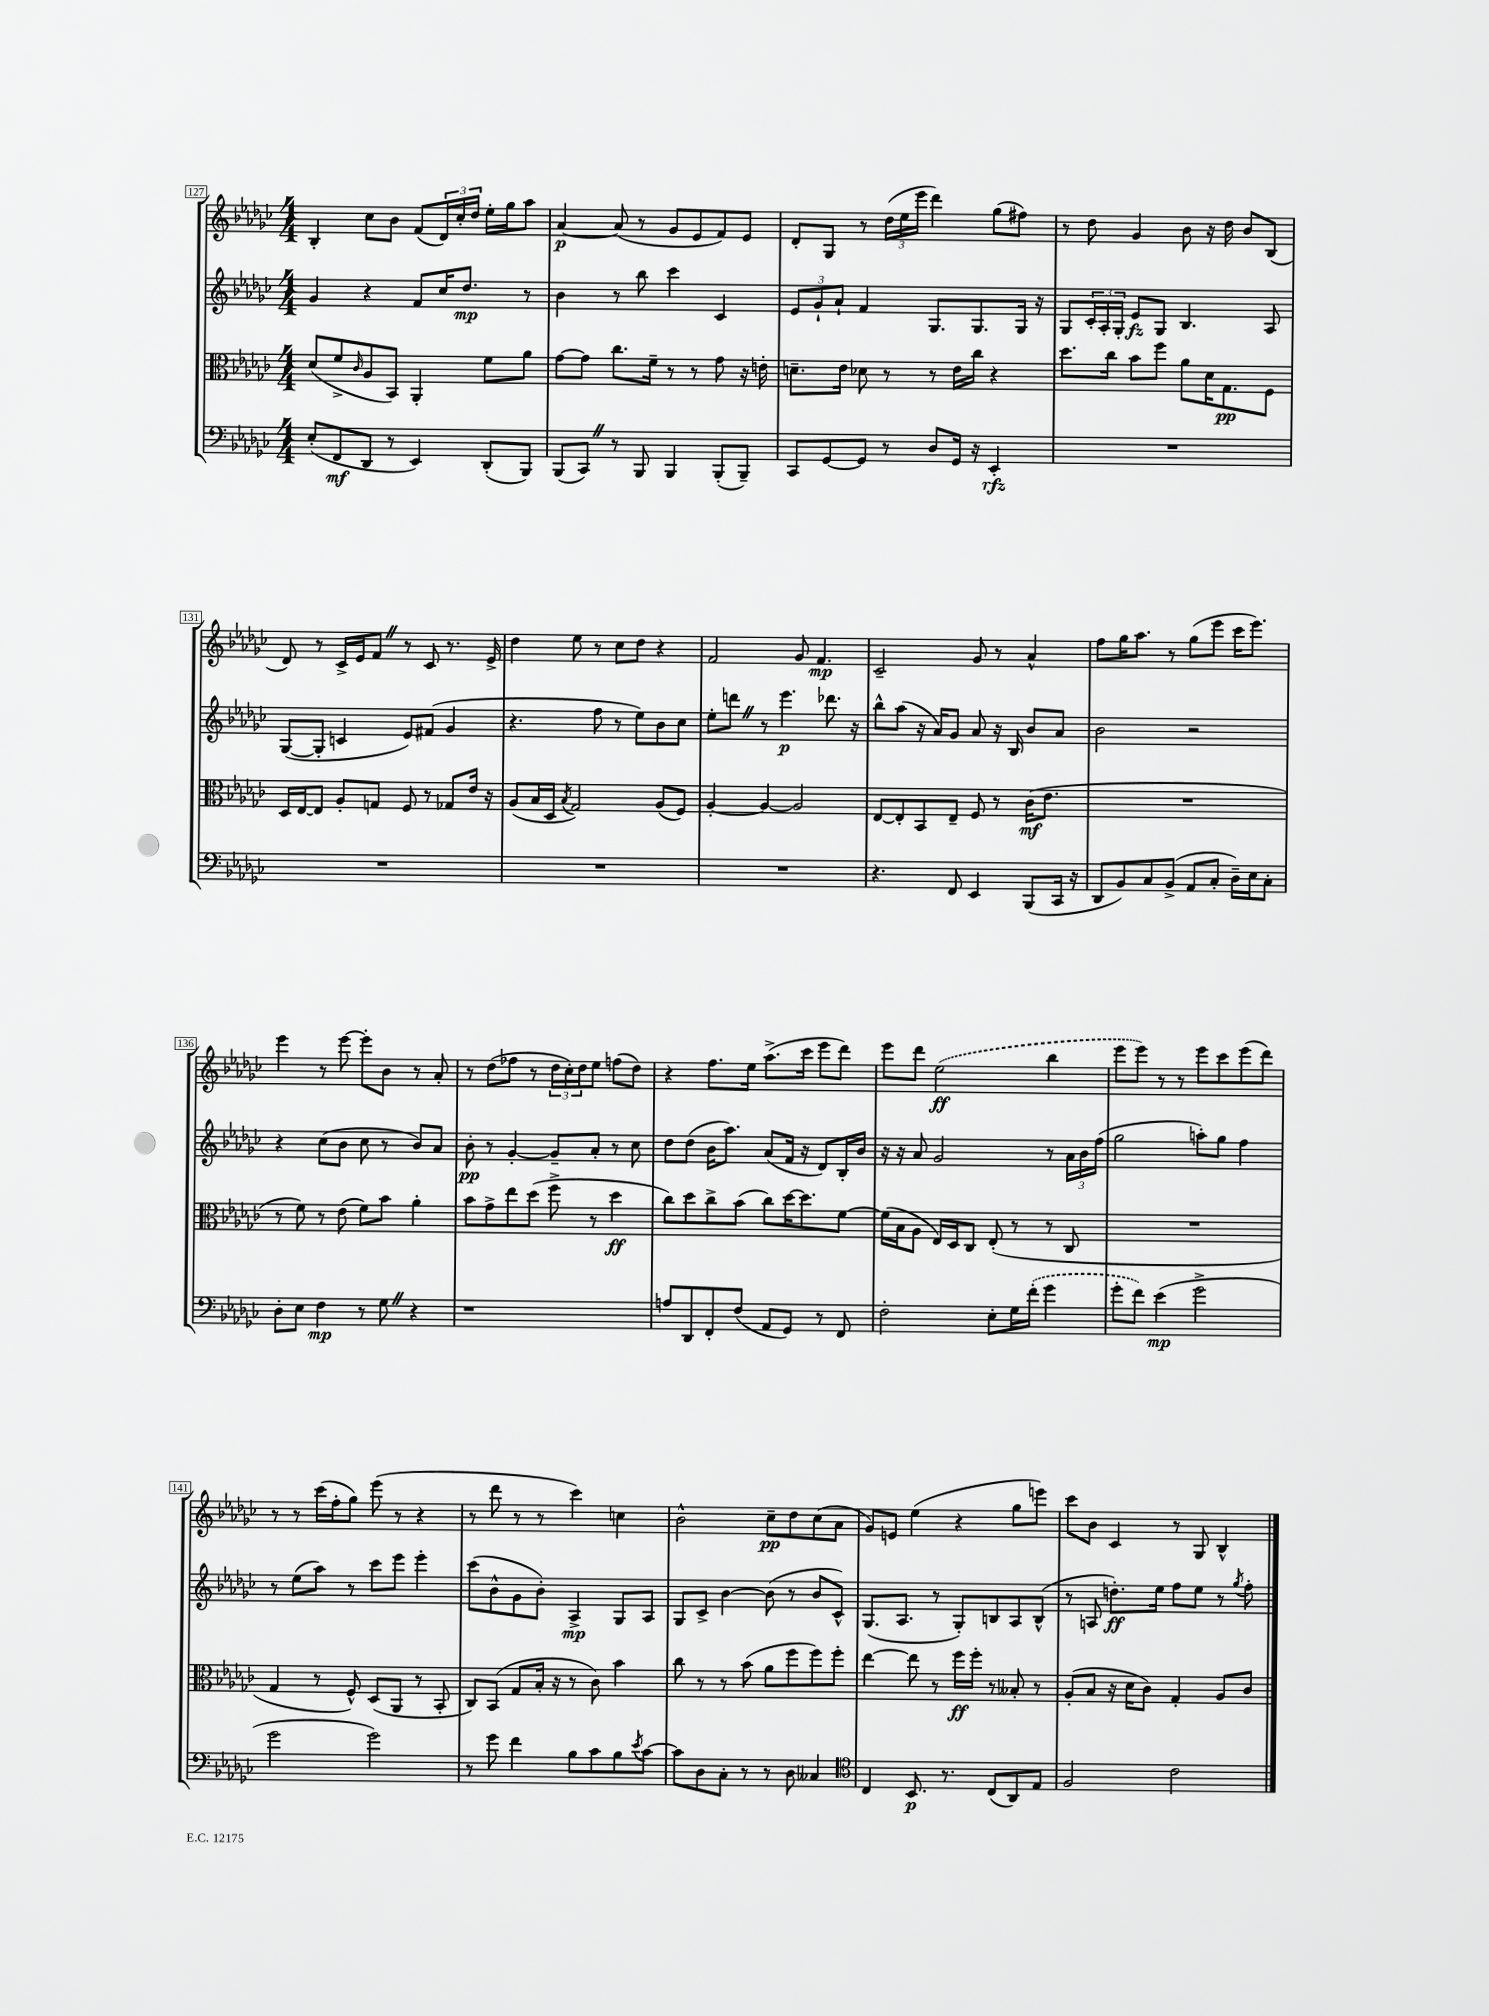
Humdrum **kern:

**kern	**kern	**kern	**kern
*staff4	*staff3	*staff2	*staff1
*clefF4	*clefC3	*clefG2	*clefG2
*k[b-e-a-d-g-c-]	*k[b-e-a-d-g-c-]	*k[b-e-a-d-g-c-]	*k[b-e-a-d-g-c-]
*M4/4	*M4/4	*M4/4	*M4/4
(8E-'	(8d-	4g-	4B-'
8FF	8f^	.	.
.	16qqc-	.	.
8DD-	8A-	4r	8cc-
8r	8BB-)	.	8b-
4EE-)	4AA-'	8f	(8f
.	.	16cc-	24d-)
.	.	.	24cc-'
.	.	8.dd-	.
.	.	.	24dd-
(8DD-'	8f	.	16ee-'
.	.	.	16gg-
8BBB-)	8a-	8r	8aa-
=	=	=	=
(8BBB-	[8g-	4b-	[4a-
8CC-)	8g-]	.	.
8r	8.cc-	8r	(8a-]
8BBB-	.	8bb-	8r
.	16f~	.	.
4BBB-	8r	4ccc-	8g-
.	8r	.	8e-
(8BBB-'	8g-	4c-	8f)
8BBB-~)	16r	.	8e-
.	16e'	.	.
=	=	=	=
8CC-	8.d~	12e-	8d-'
.	.	12g-`	.
[8GG-	.	.	8G-
.	.	12a-`	.
.	16e-	.	.
8GG-]	8d-	4f	8r
8r	8r	.	(24dd-
.	.	.	24ee-
.	.	.	24eee-
8D-	8r	8.G-	4ddd-)
16GG-	16e-	.	.
16r	16cc-	8.G-	.
4EE-'	4r	.	(8gg-
.	.	16G-	8ff#)
.	.	16r	.
=	=	=	=
1r	8.dd-	8G-	8r
.	.	24c-'	8dd-
.	.	24A-'	.
.	16cc-	.	.
.	.	24G-'	.
.	8b-	8e-	4g-
.	8ff	8G-	.
.	8a-	4.B-	8b-
.	16d-	.	16r
.	8.G-	.	16dd-
.	.	.	8b-
.	8F	8A-	(8B-
=	=	=	=
1r	16D-	([8G-	8d-)
.	[16E-	.	.
.	8E-]	8G-']	8r
.	8A-'	4c	16c-^
.	.	.	16e-
.	8G	.	8f
.	8F	8e-)	8r
.	8r	(8f#	8c-
.	8G-	4g-	8.r
.	16e-	.	.
.	16r	.	16e-^
=	=	=	=
1r	(8A-	4.r	4dd-
.	16B-	.	.
.	16D-	.	.
.	8qB-	.	.
.	2G-)	.	8ee-
.	.	8ff	8r
.	.	8r	8cc-
.	.	8ee-)	8dd-
.	(8A-	8b-	4r
.	8F)	8cc-	.
=	=	=	=
1r	[4A-'	8ee-'	2f
.	.	8ddd	.
.	4A-_	8r	.
.	.	4.eee-	.
.	2A-]	.	8g-
.	.	.	4.f
.	.	8.ddd-	.
.	.	16r	.
=	=	=	=
4.r	[8E-	8bb-^^	2c-~
.	8E-']	(8aa-	.
.	8BB-	16r	.
.	.	16a-)	.
8FF	8E-~	8g-	.
4EE-	8F	8a-	8g-
.	8r	16r	8r
.	.	16B-	.
(8BBB-	(16c-	8b-	4a-^^
.	8.e-	.	.
16CC-	.	8a-	.
16r	.	.	.
=	=	=	=
8DD-	1r	2b-	8ff
8BB-)	.	.	16gg-
.	.	.	8.aa-
8C-	.	.	.
(8BB-^	.	.	8r
8AA-	.	2r	(8gg-
8C-'	.	.	8eee-
16D-~)	.	.	16ccc-
16E-	.	.	8.eee-)
8C-'	.	.	.
=	=	=	=
8D-'	8r	4r	4eee-
8E-	8f)	.	.
4F	8r	(8cc-	8r
.	(8e-	8b-	[8eee-
8r	8f)	8cc-	8eee-']
8G-	8b-	8r	8b-
4r	4a-'	8b-)	8r
.	.	8a-	8a-'
=	=	=	=
1r	8b-	8b-'	8r
.	8g-^	8r	(8dd-
.	8ee-	[4g-'	8ff-
.	(8dd-	.	8r
.	8ff^	8g-~]	24dd-
.	.	.	24cc-')
.	.	.	24dd-
.	8r	8a-'	8ee-
.	4dd-	8r	(8ff
.	.	8cc-	8dd-)
=	=	=	=
8A	8cc-)	8dd-	4r
8DD-	8dd-	(8dd-	.
8FF'	8cc-^	16b-	8.ff
.	.	8.aa-)	.
(8F	(8b-	.	.
.	.	.	16ee-
8AA-	8cc-)	(8a-	(8.aa-^
8GG-)	[16dd-	16f	.
.	8.dd-]	16r	16ccc-
8r	.	8d-)	8eee-
8FF	[8f	16B-'	8ddd-)
.	.	16b-	.
=	=	=	=
2F'	(16f]	16r	8eee-
.	16B-	16r	.
.	8A-	8a-	8ddd-
.	16E-)	2g-	(2ee-
.	16D-	.	.
.	8C-	.	.
8E-'	(8E-'	.	.
16G-	8r	.	.
(16f'	.	.	.
4g-	8r	8r	4bb-
.	8C-	24a-	.
.	.	24b-	.
.	.	(24ff	.
=	=	=	=
8g-'	1r	2gg-	8eee-
8f)	.	.	8eee-)
(4e-	.	.	8r
.	.	.	8r
2g-^	.	8aa')	8eee-
.	.	8gg-	8ccc-
.	.	4ff	(8eee-
.	.	.	8ddd-)
=	=	=	=
2g-	4G-	8r	8r
.	.	(8ee-	8r
.	8r	8aa-)	(16ccc-
.	.	.	16ff'
.	8F^^)	8r	8gg-)
2g-)	(8D-	8ccc-	(8eee-
.	8AA-	8eee-	8r
.	8r	4eee-'	4r
.	8BB-'	.	.
=	=	=	=
8r	8C-)	(8ccc-	8r
8g-	(8BB-	8b-^^	8ddd-
4f	8G-	8g-	8r
.	16B-'	8b-')	8r
.	16r	.	.
8B-	8r	4A-^	4ccc-)
8c-	8c-)	.	.
8B-	4b-	8G-	4cc
8qe-	.	.	.
[8c-	.	8A-	.
=	=	=	=
8c-]	8cc-	8G-	2b-^^
8D-	8r	8c-^	.
8C-'	8r	[4b-	.
8r	(8b-	.	.
8r	8a-	(8b-]	8cc-~
8D-	8ff	8r	8dd-
4C--	8ff)	8b-	(8cc-
.	8ff'	8c-^^)	8a-
=	=	=	=
*clefC4	*	*	*
4C-	[4ee-	(8.G-	8g-)
.	.	.	8e
.	.	8.A-	.
8.BB-	8ee-]	.	(4ee-
.	8r	8r	.
8.r	.	.	.
.	16ff	8G-')	4r
.	16ff'	.	.
(8C-	8r	8B	.
8AA-)	8B--'	8A-	8gg-
8E-	8r	(8B^^	8eee)
=	=	=	=
2F	(8A-'	8r	8ccc-
.	8B-	8A	8b-
.	16r	8.dd')	4c-
.	16d-	.	.
.	8c-)	.	.
.	.	16ee-	.
2c-	4G-'	8ff	8r
.	.	8ee-	8G-
.	8A-	8r	4B-^^
.	.	8qgg-	.
.	8c-	8ff'	.
==	==	==	==
*-	*-	*-	*-
